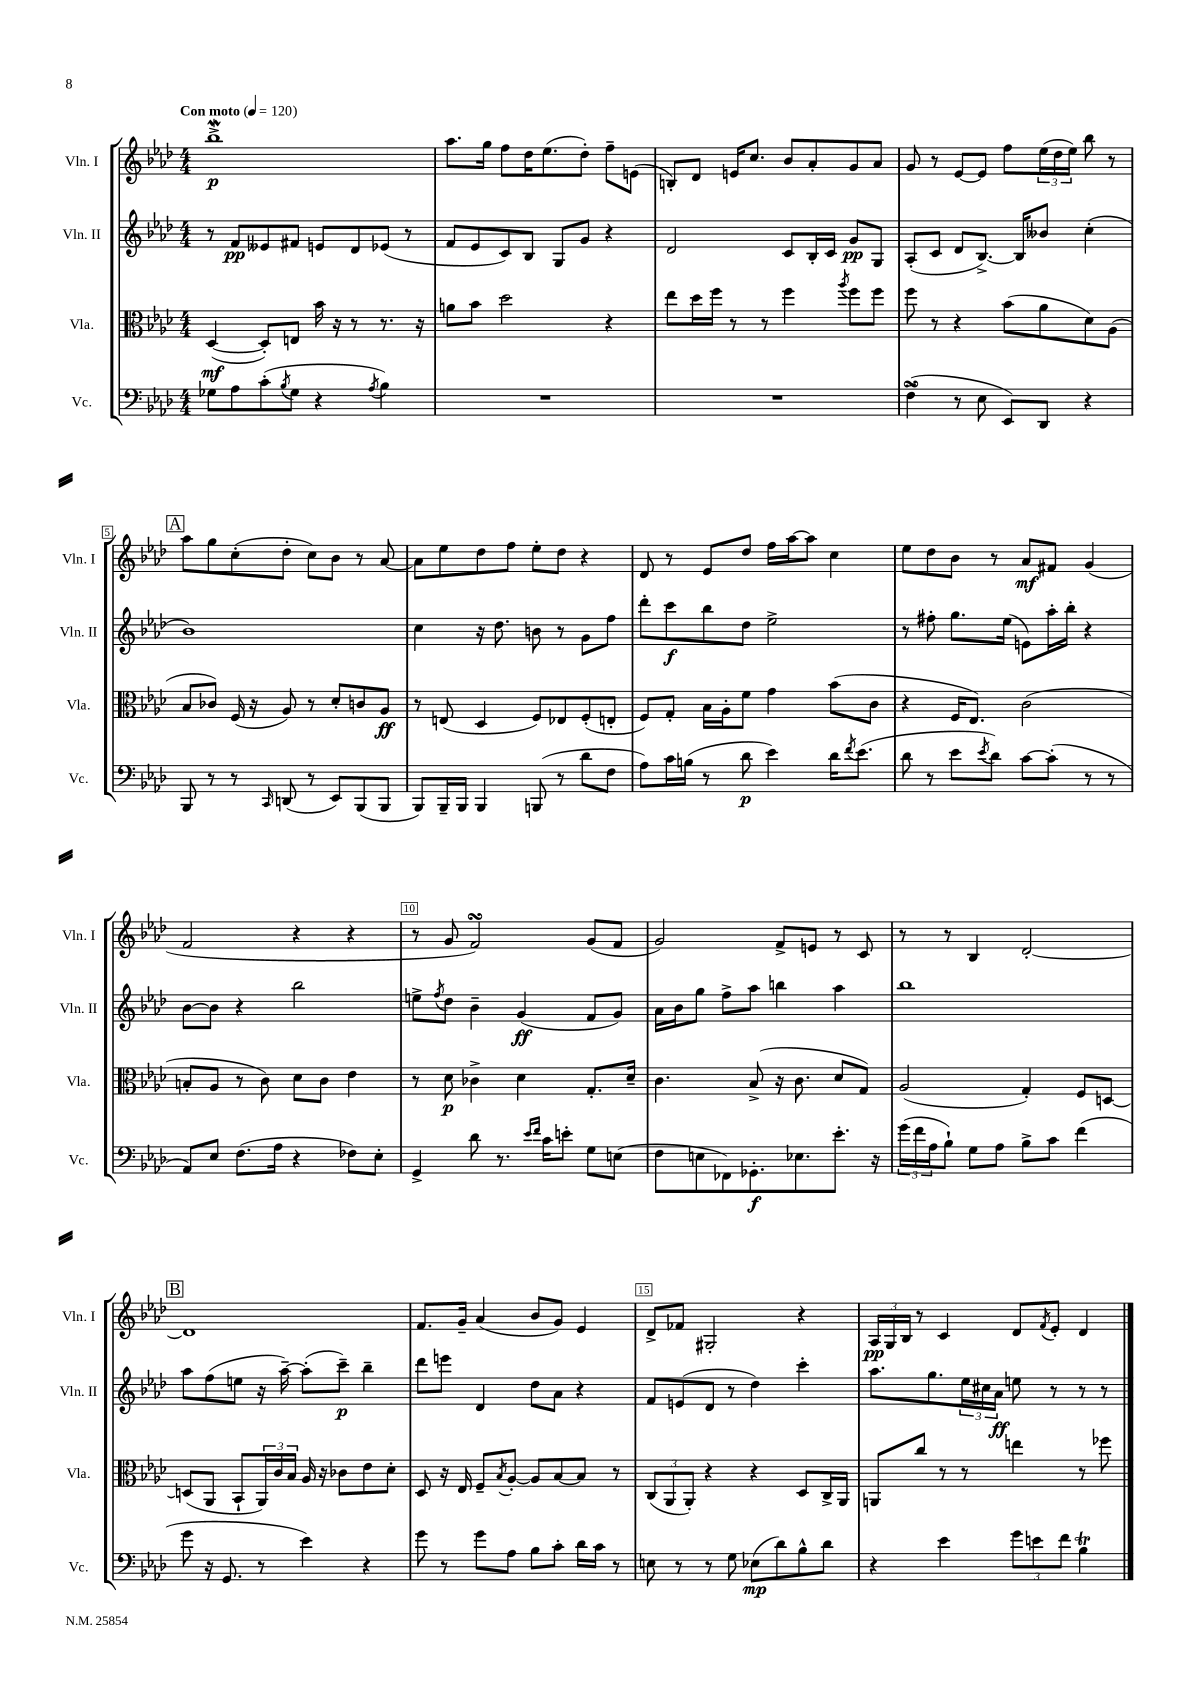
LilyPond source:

<<
\new StaffGroup <<
\new Staff = "s0" \with { instrumentName = "Vln. I" shortInstrumentName = "Vln. I" } {
    \clef treble \key aes \major \numericTimeSignature \time 4/4 \tempo "Con moto" 4 = 120
    bes''1->\mordent\p |
    aes''8. g''16 f''8 des''16 ees''8.( des''8-.) f''8-- e'8( |
    b8-.) des'8 e'16 c''8. bes'8 aes'8-. g'8 aes'8 |
    g'8 r8 ees'8~ ees'8 f''8 \tuplet 3/2 { ees''16( des''16 ees''16) } bes''8 r8 |
    \mark \markup { \box "A" } aes''8 g''8 c''8-.( des''8-. c''8) bes'8 r8 aes'8~ |
    aes'8 ees''8 des''8 f''8 ees''8-. des''8 r4 |
    des'8 r8 ees'8 des''8 f''16 aes''16~ aes''8 c''4 |
    ees''8 des''8 bes'8 r8 aes'8\mf fis'8 g'4( |
    f'2 r4 r4 |
    r8 g'8 f'2\turn) g'8( f'8 |
    g'2) f'8-> e'8 r8 c'8 |
    r8 r8 bes4 des'2~-. |
    \mark \markup { \box "B" } des'1 |
    f'8. g'16-- aes'4( bes'8 g'8) ees'4 |
    des'8-> fes'8 gis2-. r4 |
    \tuplet 3/2 { aes16\pp g16 bes16 } r8 c'4 des'8 \acciaccatura { f'8 } ees'8-. des'4 \bar "|." |
}
\new Staff = "s1" \with { instrumentName = "Vln. II" shortInstrumentName = "Vln. II" } {
    \clef treble \key aes \major \numericTimeSignature \time 4/4
    r8 f'8\pp eeses'8 fis'8 e'8 des'8 ees'8( r8 |
    f'8 ees'8 c'8) bes8 g8 g'8 r4 |
    des'2 c'8 bes16-. c'16 g'8\pp g8 |
    aes8-.( c'8 des'8 bes8.~->) bes16 beses'8 c''4-.( |
    \mark \markup { \box "A" } bes'1) |
    c''4 r16 des''8. b'8 r8 g'8 f''8 |
    des'''8-. c'''8\f bes''8 des''8 ees''2-> |
    r8 fis''8-. g''8. ees''16( e'8) aes''16-. bes''16-. r4 |
    bes'8~ bes'8 r4 bes''2 |
    e''8-> \acciaccatura { f''8 } des''8 bes'4-- g'4\ff( f'8 g'8) |
    aes'16 bes'16 g''8 f''8-> aes''8 b''4 aes''4 |
    bes''1 |
    \mark \markup { \box "B" } aes''8 f''8( e''8 r16 aes''16~--) aes''8-.( c'''8--\p) bes''4-- |
    des'''8 e'''8 des'4 des''8 aes'8 r4 |
    f'8 e'8( des'8 r8 des''4) c'''4-. |
    aes''8. g''8. \tuplet 3/2 { ees''16 cis''16 aes'16\ff } e''8 r8 r8 r8 \bar "|." |
}
\new Staff = "s2" \with { instrumentName = "Vla." shortInstrumentName = "Vla." } {
    \clef alto \key aes \major \numericTimeSignature \time 4/4
    des4~\mf( des8-.) e8 bes'16 r16 r8 r8. r16 |
    a'8 bes'8 des''2 r4 |
    ees''8 des''16 f''16 r8 r8 f''4 \acciaccatura { aes''8 } f''8 f''8 |
    f''8 r8 r4 bes'8( aes'8 des'8) aes8( |
    \mark \markup { \box "A" } bes8 ces'8) f16( r16 aes8) r8 des'8-. c'8 aes8\ff |
    r8 e8( des4 f8) ees8 f8-.( e8-. |
    f8) g8-. bes16 aes16-. f'8 g'4 bes'8( c'8 |
    r4 f16 ees8.) c'2( |
    b8-. aes8 r8 c'8) des'8 c'8 ees'4 |
    r8 des'8\p ces'4-> des'4 g8.-. des'16-- |
    c'4. bes8->( r16 c'8. des'8 g8) |
    aes2( g4-.) f8 d8~ |
    \mark \markup { \box "B" } d8( aes,8 bes,8-! \tuplet 3/2 { aes,16) c'16 bes16 } aes16 r16 ces'8 ees'8 des'8-. |
    des8 r16 ees16 f8-- \acciaccatura { bes8 } aes8~-. aes8 bes8~ bes8 r8 |
    \tuplet 3/2 { c8( aes,8 aes,8-.) } r4 r4 des8 c16-> aes,16 |
    a,8 c''8 r8 r8 e''4 r8 fes''8 \bar "|." |
}
\new Staff = "s3" \with { instrumentName = "Vc." shortInstrumentName = "Vc." } {
    \clef bass \key aes \major \numericTimeSignature \time 4/4
    ges8 aes8 c'8-.( \acciaccatura { bes8 } ges8 r4 \acciaccatura { aes8 } bes4) |
    R1 |
    R1 |
    f4->\turn( r8 ees8 ees,8) des,8 r4 |
    \mark \markup { \box "A" } bes,,8 r8 r8 \grace { c,16 } d,8( r8 ees,8) bes,,8( bes,,8 |
    bes,,8) bes,,16-- bes,,16 bes,,4 b,,8( r8 des'8 f8 |
    aes8) c'16 b16( r8 des'8\p ees'4) des'16 \acciaccatura { f'8 } ees'8.( |
    des'8 r8 ees'8 \acciaccatura { ees'8 } des'8) c'8~ c'8-.( r8 r8 |
    aes,8) ees8 f8.( aes16 r4 fes8) ees8-. |
    g,4-> des'8 r8. \grace { ees'16 f'16 } c'16 e'8-. g8 e8( |
    f8 e8 fes,8) ges,8.-.\f ees8. ees'8.-. r16 |
    \tuplet 3/2 { g'16( f'16 aes16 } bes8-!) g8 aes8 bes8-> c'8 f'4( |
    \mark \markup { \box "B" } g'8 r16 g,8. r8 ees'4) r4 |
    g'8 r8 g'8 aes8 bes8 c'8-. des'16 c'16 r8 |
    e8 r8 r8 g8 ees8\mp( des'8) bes8-^ des'8 |
    r4 ees'4 \tuplet 3/2 { g'8 e'8 f'8 } bes4\trill \bar "|." |
}
>>
>>
\layout { \context { \Score \override BarNumber.break-visibility = ##(#f #t #t) barNumberVisibility = #(every-nth-bar-number-visible 5) \override BarNumber.stencil = #(make-stencil-boxer 0.1 0.3 ly:text-interface::print) } }
